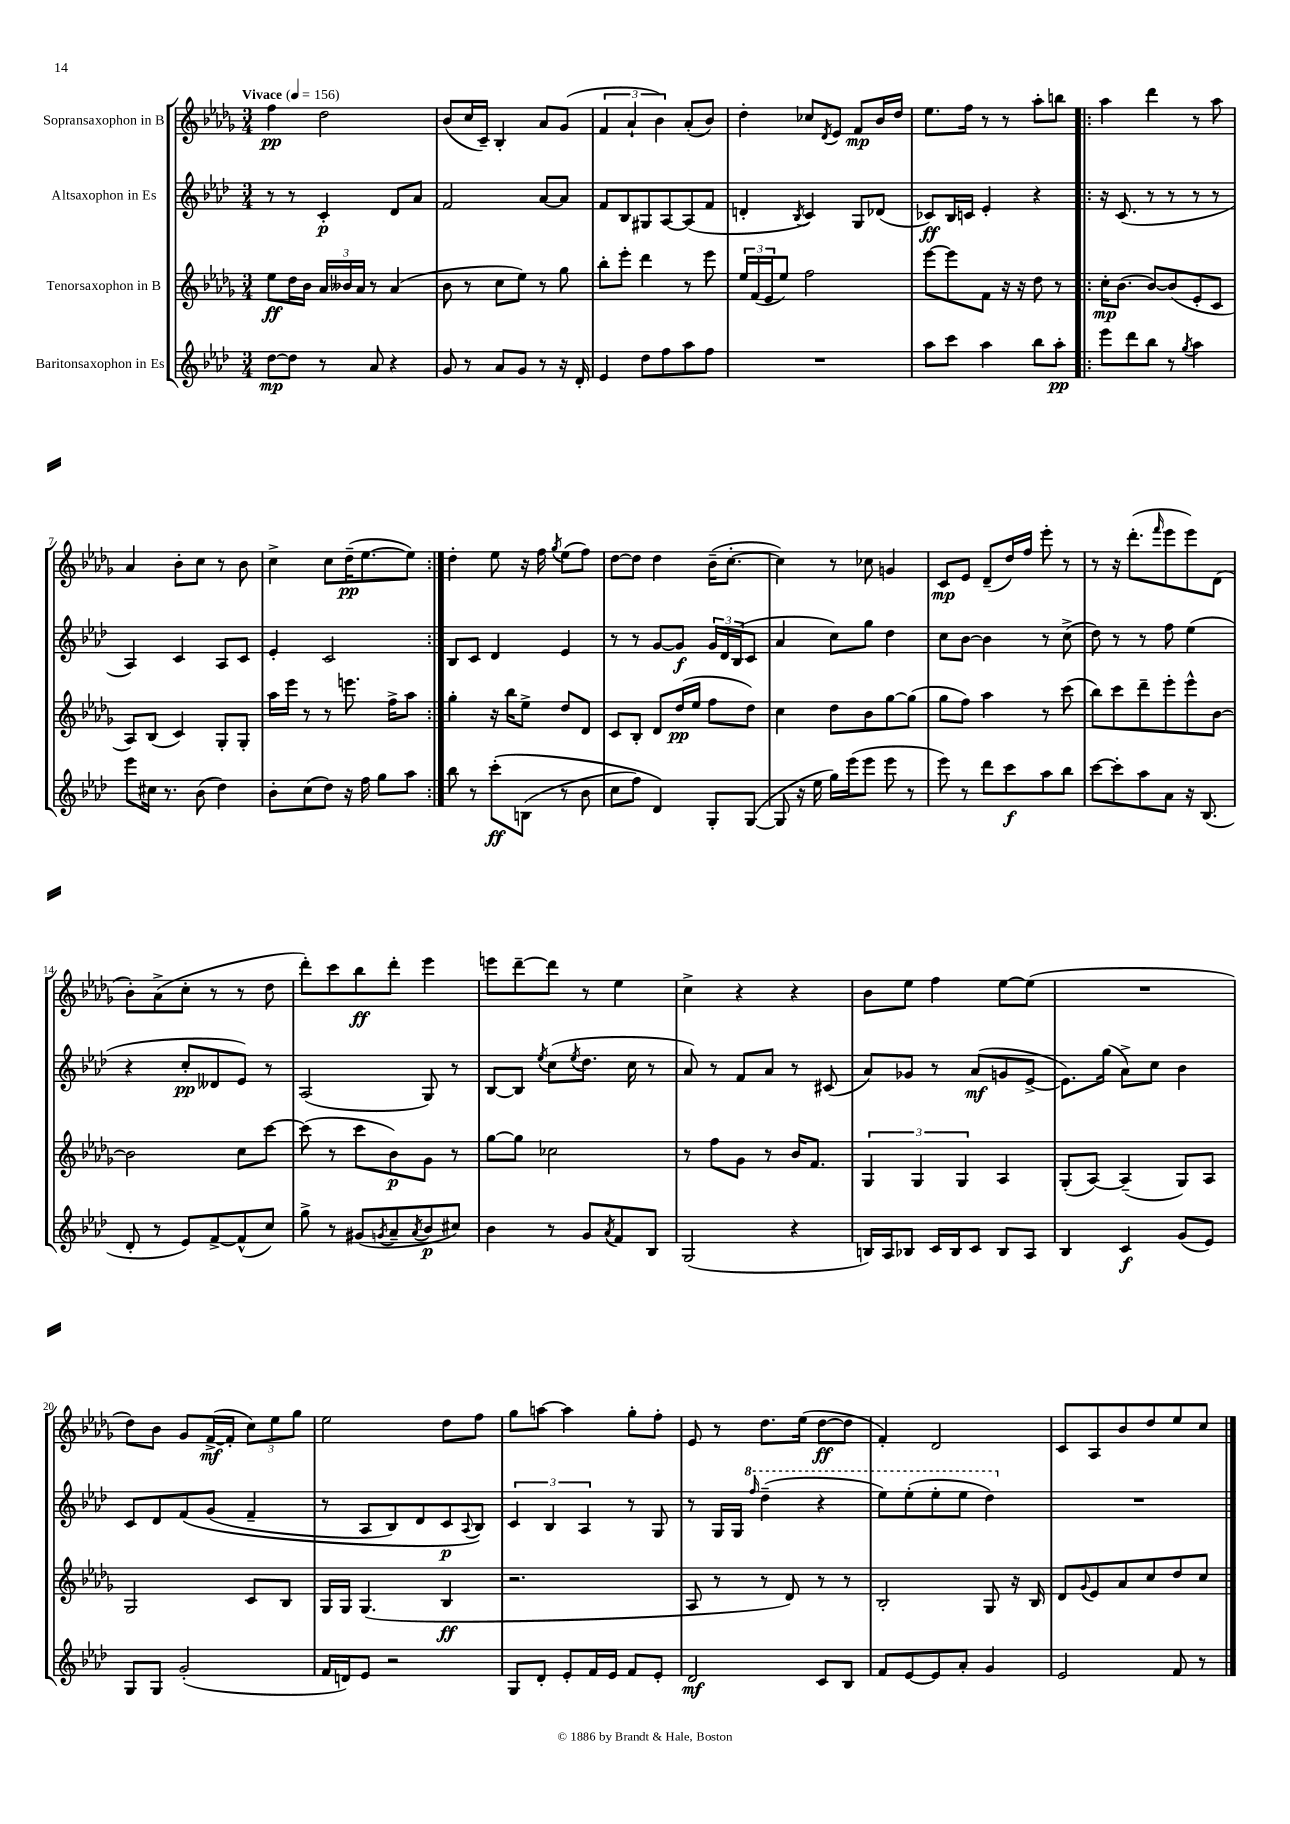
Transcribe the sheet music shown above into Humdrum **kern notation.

**kern	**kern	**kern	**kern
*staff4	*staff3	*staff2	*staff1
*clefG2	*clefG2	*clefG2	*clefG2
*k[b-e-a-d-]	*k[b-e-a-d-g-]	*k[b-e-a-d-]	*k[b-e-a-d-g-]
*M3/4	*M3/4	*M3/4	*M3/4
*MM156	*MM156	*MM156	*MM156
[8dd-	8ee-	8r	4ff
8dd-]	16dd-	8r	.
.	16b-	.	.
8r	24a-	4c'	2dd-
.	24b--	.	.
.	24a-	.	.
8a-	8r	.	.
4r	(4a-	8d-	.
.	.	8a-	.
=	=	=	=
8g	8b-	2f	(8b-
8r	8r	.	16cc
.	.	.	16c~)
8a-	8cc	.	4B-'
8g	8ee-)	.	.
8r	8r	[8a-	8a-
16r	8gg-	8a-]	(8g-
16d-'	.	.	.
=	=	=	=
4e-	8bb-'	8f	6f
.	8eee-'	8B-	.
.	.	.	6a-`
8dd-	4ddd-	8G#	.
.	.	.	6b-)
8ff	.	[8A-	.
8aa-	8r	(8A-]	(8a-'
8ff	8eee-	8f	8b-)
=	=	=	=
2.r	24ee-	4d'	4dd-'
.	(24f	.	.
.	24e-	.	.
.	8ee-)	.	.
.	.	8qB-	.
.	2ff	4c)	8cc-
.	.	.	8qd-
.	.	.	8e-
.	.	8G	8f
.	.	(8d-	16b-
.	.	.	16dd-
=	=	=	=
8aa-	[8eee-	8c-)	8.ee-
8ccc	8eee-]	16B-	.
.	.	16c	16ff
4aa-	8f	4e-'	8r
.	16r	.	8r
.	16r	.	.
8bb-	8dd-	4r	8aa-'
8aa-'	8r	.	8bb
=!|:	=!|:	=!|:	=!|:
8eee-	16cc'	16r	4aa-
.	(8.b-	(8.c	.
8ddd-	.	.	.
8bb-	[8b-)	8r	4ddd-
8r	(8b-]	8r	.
8qgg	.	.	.
4aa-	8e-'	8r	8r
.	8c	8r	8aa-
=	=	=	=
8eee-	8A-)	4A-)	4a-
16cc#	(8B-	.	.
8.r	.	.	.
.	4c)	4c	8b-'
(8b-	.	.	8cc
4dd-)	8G-'	8A-	8r
.	8G-'	8c	8b-
=	=	=	=
8b-'	16aa-	4e-'	4cc^
.	16eee-	.	.
(8cc	8r	.	.
8dd-)	8r	2c	8cc
16r	8.eee	.	(16dd-~
16ff	.	.	[8.ee-
8gg	.	.	.
.	16ff^	.	.
8aa-	8aa-	.	8ee-])
=:|!	=:|!	=:|!	=:|!
8bb-	4gg-'	8B-	4dd-'
8r	.	8c	.
&(8ccc'	16r	4d-	8ee-
.	16bb-	.	.
(8B	8ee-^	.	16r
.	.	.	16ff
.	.	.	8qgg-
8r	8dd-	4e-	(8ee-
8b-	8d-	.	8ff)
=	=	=	=
8cc	8c	8r	[8dd-
8ff)	8B-'	8r	8dd-]
4d-&)	8d-	[8g	4dd-
.	(16dd-	8g]	.
.	16ee-	.	.
8G'	8ff	24g	(16b-~
.	.	24d-	.
.	.	.	[8.cc'
.	.	(24B-	.
([8G	8dd-)	8c	.
=	=	=	=
8G]	4cc	4a-	4cc])
16r	.	.	.
16ee-	.	.	.
16gg)	8dd-	8cc)	8r
(16eee-	.	.	.
8eee-	8b-	8gg	8cc-
8eee-	[8gg-	4dd-	4g
8r	(8gg-]	.	.
=	=	=	=
8eee-)	8gg-	8cc	8c
8r	8ff)	[8b-	8e-
8ddd-	4aa-	4b-]	(8d-~
8ccc	.	.	16dd-)
.	.	.	16ff
8aa-	8r	8r	8eee-'
8bb-	(8ccc	(8cc^	8r
=	=	=	=
[8ccc	8bb-)	8dd-)	8r
8ccc']	8ccc	8r	16r
.	.	.	(8.ddd-'
8aa-	8ddd-~	8r	.
.	.	.	16qqfff
8a-	8eee-'	8ff	8eee-
16r	8eee-^^	(4ee-	8eee-)
(8.B-	.	.	.
.	[8b-	.	(8d-
=	=	=	=
8d-'	2b-]	4r	8b-')
8r	.	.	(8a-^
8e-)	.	8cc'	8cc'
[8f^	.	8d--	8r
(8f^^]	8cc	8e-)	8r
8cc)	[8ccc	8r	8dd-
=	=	=	=
8gg^	(8ccc]	(2A-	8ddd-')
8r	8r	.	8ccc
(8g#	8ccc	.	8bb-
8qg	.	.	.
8a-~	8b-)	.	8ddd-'
8qa-	.	.	.
8b-	8g-	8G)	4eee-
8cc#)	8r	8r	.
=	=	=	=
4b-	[8gg-	[8B-	8eee
.	8gg-]	8B-]	[8ddd-~
.	.	8qee-	.
8r	2cc-	(8cc	8ddd-]
.	.	8qee-	.
8g	.	8.dd-	8r
8qa-	.	.	.
8f	.	.	4ee-
.	.	16cc	.
8B-	.	8r	.
=	=	=	=
(2G	8r	8a-)	4cc^
.	8ff	8r	.
.	8g-	8f	4r
.	8r	8a-	.
4r	16b-	8r	4r
.	8.f	.	.
.	.	(8c#	.
=	=	=	=
16B)	6G-	8a-)	8b-
16A-	.	.	.
8B-	.	8g-	8ee-
.	6G-	.	.
16c	.	8r	4ff
16B-	.	.	.
.	6G-	.	.
8c	.	(8a-	.
8B-	4A-	8g	[8ee-
8A-	.	[8e-^	(8ee-]
=	=	=	=
4B-	(8G-'	8.e-])	2.r
.	[8A-)	.	.
.	.	(16gg	.
4c	(4A-~]	8a-^)	.
.	.	8cc	.
(8g	8G-)	4b-	.
8e-)	8A-	.	.
=	=	=	=
8G	2G-	8c	8dd-)
8G	.	8d-	8b-
(2g'	.	&(8f	8g-
.	.	(8g	([16f^
.	.	.	16f']
.	8c	4f~	12cc)
.	.	.	12ee-
.	8B-	.	.
.	.	.	12gg-
=	=	=	=
16f	16G-	8r	2ee-
16d)	16G-	.	.
8e-	(4.G-	8A-	.
2r	.	8B-)	.
.	.	8d-	.
.	4B-	8c	8dd-
.	.	8qqA-	.
.	.	8B-&)	8ff
=	=	=	=
8G	2.r	6c	8gg-
8d-'	.	.	[8aa
.	.	6B-	.
8e-'	.	.	4aa]
.	.	6A-	.
16f	.	.	.
16e-	.	.	.
8f	.	8r	8gg-'
8e-'	.	8G	8ff'
=	=	=	=
2d-	8A-	8r	8e-
.	8r	16G	8r
.	.	16G	.
.	.	16qqfff	.
.	8r	(4ddd-~	8.dd-
.	8d-)	.	.
.	.	.	(16ee-
8c	8r	4r	[8dd-
8B-	8r	.	8dd-]
=	=	=	=
8f	2B-'	8eee-)	4f')
[8e-	.	(8eee-'	.
8e-]	.	8eee-'	2d-
8a-'	.	8eee-	.
4g	8G-	4ddd-)	.
.	16r	.	.
.	16B-	.	.
=	=	=	=
2e-	8d-	2.r	8c
.	8qqg-	.	.
.	8e-	.	8A-
.	8a-	.	8b-
.	8cc	.	8dd-
8f	8dd-	.	8ee-
8r	8cc	.	8cc
==	==	==	==
*-	*-	*-	*-
